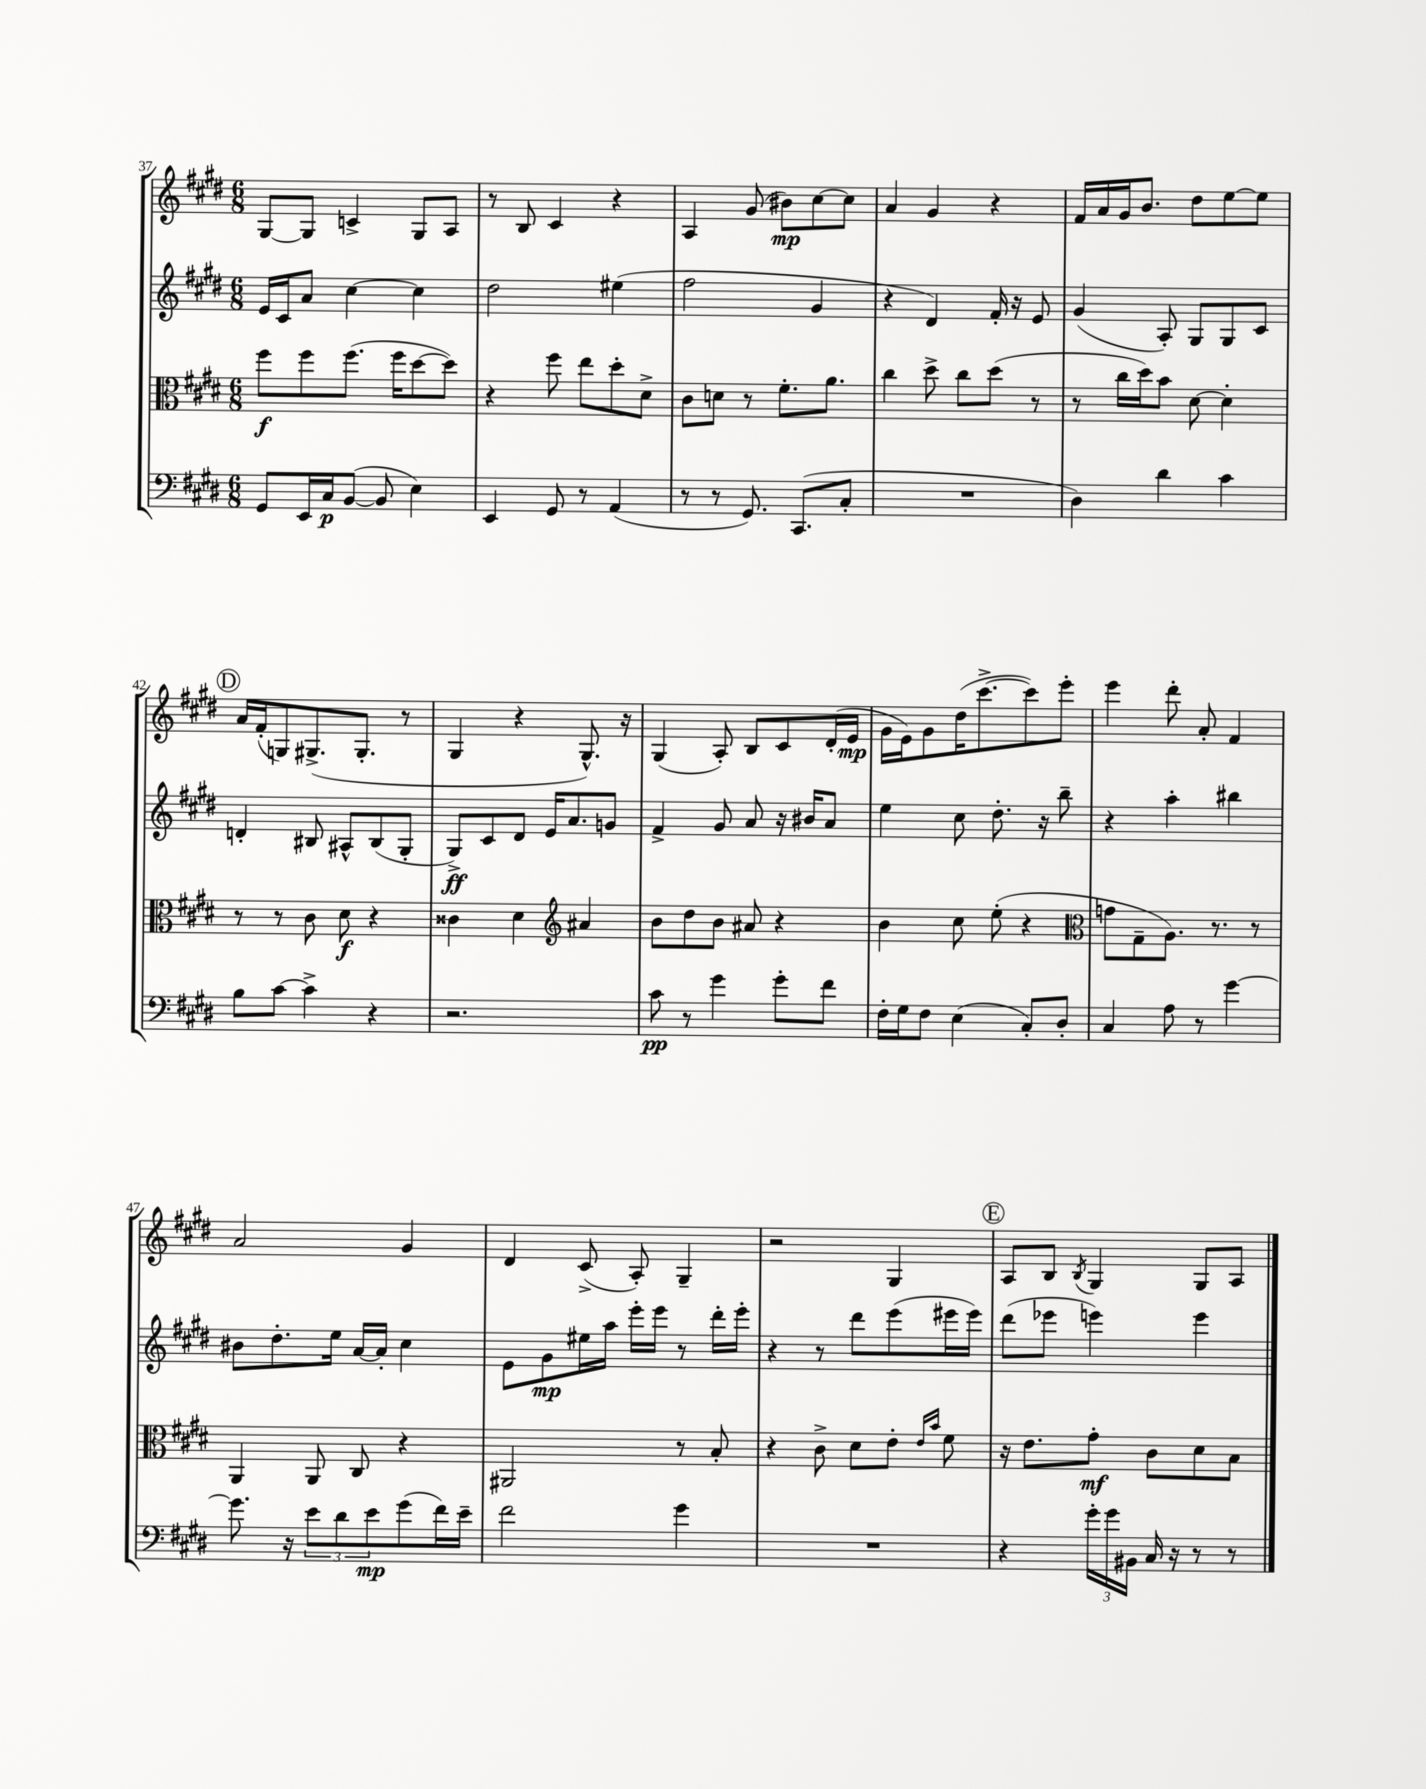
<<
\new StaffGroup <<
\new Staff = "s0" {
    \clef treble \key e \major \numericTimeSignature \time 6/8
    gis8~ gis8 c'4-> gis8 a8 |
    r8 b8 cis'4 r4 |
    a4 gis'8( bis'8\mp) cis''8~ cis''8 |
    a'4 gis'4 r4 |
    fis'16 a'16 gis'16 b'8. dis''8 e''8~ e''8 |
    \mark \markup { \circle "D" } a'16 fis'16-.( g8) gis8.->( gis8.-. r8 |
    gis4 r4 gis8.-^) r16 |
    gis4( a8-.) b8 cis'8 dis'16-.( e'16\mp |
    gis'16 e'16) gis'8 dis''16( cis'''8.~-> cis'''8) e'''8-. |
    e'''4 dis'''8-. a'8-. fis'4 |
    a'2 gis'4 |
    dis'4 cis'8->( a8-.) gis4-- |
    r2 gis4 |
    \mark \markup { \circle "E" } a8 b8 \acciaccatura { b8 } gis4 gis8 a8 \bar "|." |
}
\new Staff = "s1" {
    \clef treble \key e \major \numericTimeSignature \time 6/8
    e'16 cis'16 a'8 cis''4~ cis''4 |
    dis''2 eis''4( |
    fis''2 gis'4 |
    r4 dis'4) fis'16-. r16 e'8 |
    gis'4( a8-.) gis8 gis8 cis'8 |
    \mark \markup { \circle "D" } d'4-. bis8 ais8-^ bis8( gis8-. |
    gis8->\ff) cis'8 dis'8 e'16 a'8. g'8 |
    fis'4-> gis'8 a'8 r16 bis'16 a'8 |
    e''4 cis''8 dis''8.-. r16 b''8-- |
    r4 a''4-. bis''4 |
    bis'8 dis''8.-. e''16 a'16~ a'16-. cis''4 |
    e'8 gis'8\mp eis''16 a''16 e'''16-. e'''16 r8 dis'''16-. e'''16-. |
    r4 r8 dis'''8 e'''8( eis'''16 eis'''16) |
    \mark \markup { \circle "E" } dis'''8( ees'''8 e'''4) e'''4 \bar "|." |
}
\new Staff = "s2" {
    \clef alto \key e \major \numericTimeSignature \time 6/8
    fis''8\f fis''8 fis''8.( fis''16 dis''8~ dis''8) |
    r4 fis''8 e''8 dis''8-. dis'8-> |
    cis'8 d'8 r8 fis'8.-. a'8. |
    cis''4 dis''8-> cis''8 dis''8( r8 |
    r8 cis''16 dis''16) b'8 dis'8~ dis'4-. |
    \mark \markup { \circle "D" } r8 r8 cis'8 dis'8\f r4 |
    cisis'4 dis'4 \clef treble ais'4 |
    b'8 dis''8 b'8 ais'8 r4 |
    b'4 cis''8 e''8-.( r4 |
    \clef alto g'8 gis8-- a8.) r8. r8 |
    a,4 a,8 cis8 r4 |
    ais,2 r8 b8-. |
    r4 cis'8-> dis'8 e'8-. \grace { e'16 b'16 } fis'8 |
    \mark \markup { \circle "E" } r16 e'8. gis'8-.\mf cis'8 dis'8 b8 \bar "|." |
}
\new Staff = "s3" {
    \clef bass \key e \major \numericTimeSignature \time 6/8
    gis,8 e,16 cis16\p b,8~( b,8 e4) |
    e,4 gis,8 r8 a,4( |
    r8 r8 gis,8.) cis,8.( cis8-. |
    R2. |
    dis4) dis'4 cis'4 |
    \mark \markup { \circle "D" } b8 cis'8~ cis'4-> r4 |
    r2. |
    cis'8\pp r8 gis'4 gis'8-. fis'8 |
    fis16-. gis16 fis8 e4( cis8-.) dis8-. |
    cis4 a8 r8 gis'4~ |
    gis'8. r16 \tuplet 3/2 { e'8 dis'8 e'8\mp } gis'8( fis'16) e'16-- |
    fis'2 gis'4 |
    R2. |
    \mark \markup { \circle "E" } r4 \tuplet 3/2 { gis'16-. gis'16 bis,16 } cis16 r16 r8 r8 \bar "|." |
}
>>
>>
\layout { \context { \Score currentBarNumber = #37 } }
